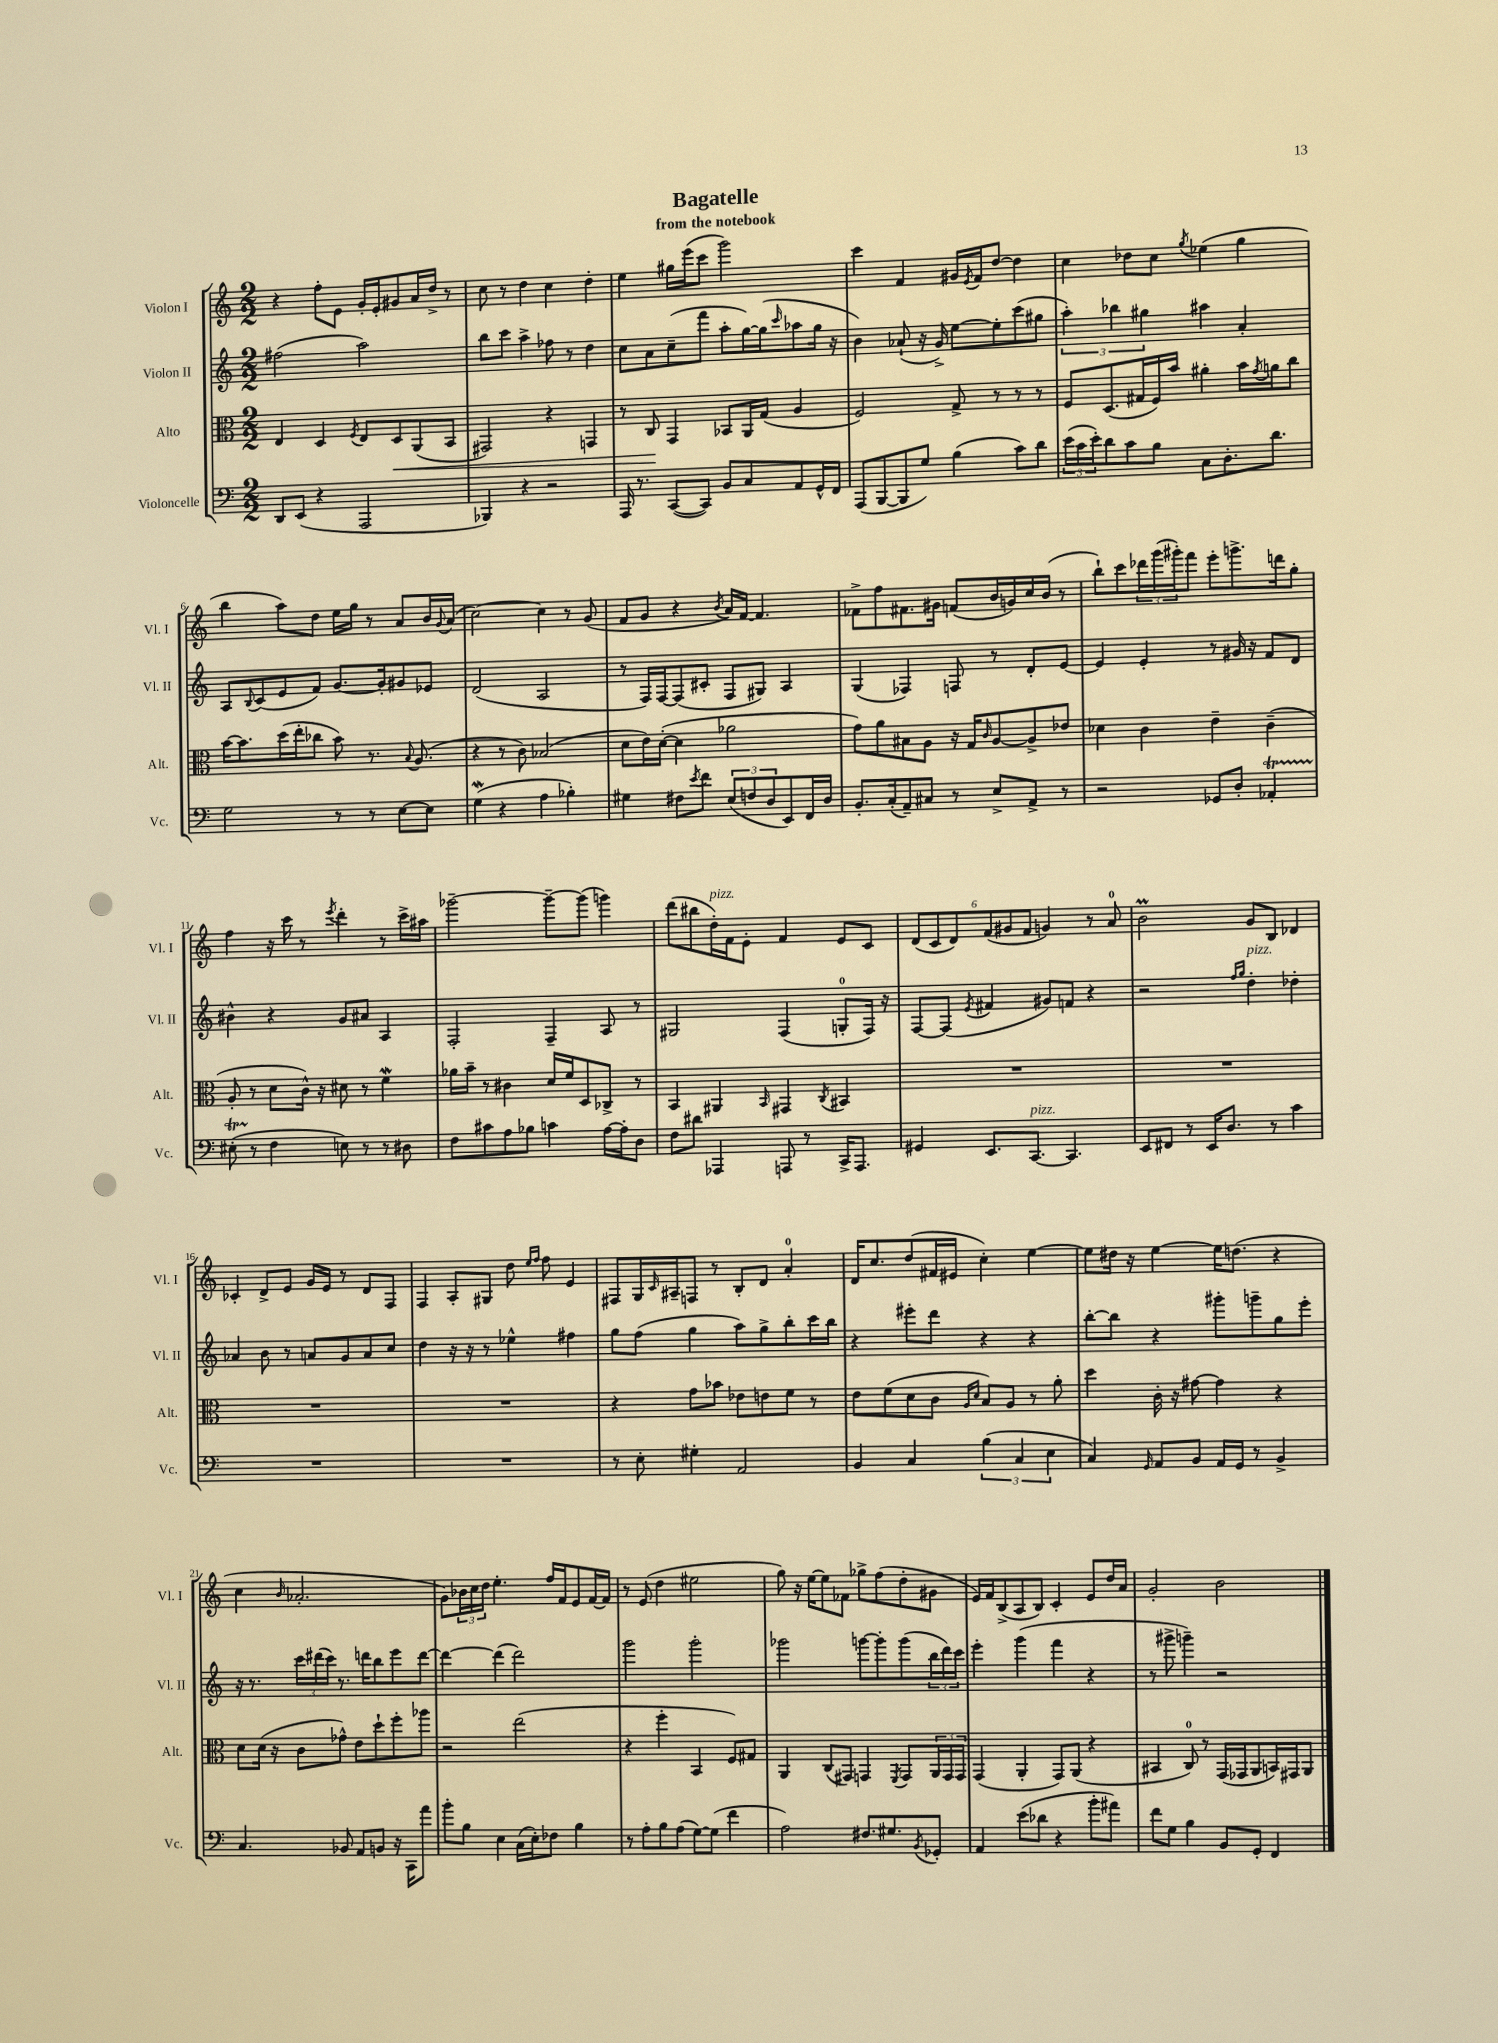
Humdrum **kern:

**kern	**kern	**kern	**kern
*staff4	*staff3	*staff2	*staff1
*clefF4	*clefC3	*clefG2	*clefG2
*k[]	*k[]	*k[]	*k[]
*M2/2	*M2/2	*M2/2	*M2/2
8DD	4E	(2ff#	4r
(8EE	.	.	.
4r	4D	.	8ff'
.	.	.	8e
.	8qF	.	.
2AAA	8E	2aa)	16g'
.	.	.	16e'
.	8D	.	8g#
.	(8AA	.	16a
.	.	.	16dd^
.	8BB	.	8r
=	=	=	=
4BBB-)	2GG#)	8bb	8cc
.	.	8ccc	8r
4r	.	4aa^	4dd
2r	4r	8ff-	4cc
.	.	8r	.
.	4GG	4dd	4dd'
=	=	=	=
16AAA	8r	8cc	4ee
8.r	.	.	.
.	8C	8a	.
([8CC	4GG	(8cc~	16gg#
.	.	.	(16eee
8CC])	.	8fff	8ccc
8BB	8BB-	8aa'	2ggg)
8C	16AA	[16gg)	.
.	(16G	(16gg]	.
.	.	16qqccc	.
8AA	4A	8aa-	.
16GG^^	.	16gg	.
16FF	.	16r	.
=	=	=	=
(8AAA	2F)	4b)	4ccc
[8BBB	.	.	.
8BBB]	.	(8a-`	4f
8G)	.	16r	.
.	.	16g^)	.
(4B	8G^	[8ee	16g#
.	.	.	8qe
.	.	.	16f
.	8r	8ee']	[8dd
8c)	8r	(8ccc	4dd]
8d	8r	8gg#	.
=	=	=	=
(24e	8F	6aa')	4cc
24c	.	.	.
24e')	.	.	.
8d	(8.D	.	.
.	.	6bb-	.
8c	.	.	8dd-
.	16G#	.	.
.	.	6gg#	.
8B	16F)	.	8cc
.	16b	.	.
.	.	.	8qgg
8C	4a#'	4aa#	(4ee-
8.D'	.	.	.
.	16b	4a'	4gg
.	8qg	.	.
8.d	16a	.	.
.	8cc	.	.
=	=	=	=
2G	[16b	8A	4bb
.	8.b]	.	.
.	.	8qqB	.
.	.	(8c	.
.	(16dd	8e	8aa)
.	16ee'	.	.
.	8cc-	8f)	8dd
8r	8b)	[8.g	16ee
.	.	.	16gg
8r	8.r	.	8r
.	.	16g']	.
[8E	.	8g#	8a
.	8qqB	.	.
.	(8.A	.	.
8E]	.	8e-	16b
.	.	.	8qqg
.	.	.	(16a
=	=	=	=
(4G	4r	(2d	[2cc)
4r	8r	.	.
.	8c)	.	.
4A	(2B-	2A	4cc]
4B-')	.	.	8r
.	.	.	(8g
=	=	=	=
4G#	8d	8r	8f
.	16e)	16F)	8g
.	([16d'	[16F	.
8F#	4d]	(8F]	4r
8qe	.	.	.
8f	.	8c#'	.
.	.	.	8qb
(12E	2a-	8F	16a)
.	.	.	[16f
12F	.	.	.
.	.	8G#)	4.f]
12D	.	.	.
8EE)	.	4A	.
16FF	.	.	.
16D	.	.	.
=	=	=	=
8.BB'	8g)	(4G	8f-^
.	8a	.	8ff
(16C'	.	.	.
8AA~)	8B#	4F-)	8.f#
8C#	8A	.	.
.	.	.	16g#
8r	16r	8F	(8f
.	16G	.	.
.	16qqc	.	.
8E^	[8A	8r	16b
.	.	.	16g)
8AA^	8A^]	8d'	16cc
.	.	.	(16b
8r	8e-	[8e	8r
=	=	=	=
2r	4d-	4e]	8bb`)
.	.	.	8ccc
.	4c	4e'	24ddd-
.	.	.	(24ggg
.	.	.	24ggg#')
.	.	.	8fff
8GG-	4e~	8r	8eee'
8D'	.	16g#	8.ggg^
.	.	16r	.
4AA-'	(4c~	8f	.
.	.	.	16ddd
.	.	8d	8gg'
=	=	=	=
(8E#'	8A'	4b#^^	4ff
8r	8r	.	.
4F	8d	4r	16r
.	.	.	16ccc
.	16c^^)	.	8r
.	16r	.	.
.	.	.	8qeee
8E)	8d#	8g	4ddd'
8r	8r	8a#	.
8r	4f	4A	8r
8D#	.	.	16ccc^
.	.	.	16aa#
=	=	=	=
8F	16a-	2F'	[2ggg-~
.	16b~	.	.
8c#	8r	.	.
8A	4c#	.	.
8B-	.	.	.
4c	16d	4F~	8ggg-~_
.	16f	.	.
.	8D	.	(8ggg-]
[16A	8C-^	8A	4ggg)
16A']	.	.	.
8D	8r	8r	.
=	=	=	=
8F	4BB	2G#	(8ddd
8d#	.	.	8bb#
4AAA-	4AA#	.	16dd')
.	.	.	16f
.	.	.	8e'
.	16qqBB	.	.
8AAA	4GG#	(4F	4f
8r	.	.	.
.	8qC	.	.
16CC^	4BB#	8G'	8e
8.AAA	.	.	.
.	.	16F)	8c
.	.	16r	.
=	=	=	=
4GG#	1r	[8F	(12d
.	.	.	12c
.	.	(8F]	.
.	.	.	12d)
.	.	8qe	.
8.EE	.	4f#	(12f
.	.	.	12g#
.	.	.	12f
[8.CC	.	.	.
.	.	8g#)	4g)
4.CC]	.	8f	.
.	.	4r	8r
.	.	.	8a
=	=	=	=
8EE	1r	2r	2b
8FF#	.	.	.
8r	.	.	.
16EE	.	.	.
8.D	.	.	.
.	.	16qqff	.
.	.	16qqgg	.
.	.	4dd'	8g
8r	.	.	8B
4c	.	4dd-'	4d-
=	=	=	=
1r	1r	4a-	4c-'
.	.	8b	8d^
.	.	8r	8e
.	.	8a	16g
.	.	.	16e
.	.	8g	8r
.	.	8a	8d
.	.	8cc	8F
=	=	=	=
1r	1r	4dd	4F
.	.	16r	8A'
.	.	16r	.
.	.	8r	8G#
.	.	4ee-^^	8dd
.	.	.	16qqee
.	.	.	16qqff
.	.	.	8ff
.	.	4ff#	4e
=	=	=	=
8r	4r	8gg	8F#
8E'	.	(8ff	16G
.	.	.	16qqc
.	.	.	16A#~
4G#'	8g	4gg	8F
.	8b-	.	8r
2AA	8e-	8aa)	8B'
.	8e	8gg^	8d
.	8f	8bb'	4a'
.	8r	16ccc	.
.	.	16bb	.
=	=	=	=
4BB	8e	4r	16d
.	.	.	8.cc
.	(8f	.	.
4C	8d	8eee#'	(8dd
.	8c	8ddd	16f#
.	.	.	16e#
.	16qqA	.	.
.	16qqd	.	.
(6B	8B)	4r	4cc')
.	8A	.	.
6C	.	.	.
.	8r	4r	[4ee
6E	.	.	.
.	8a'	.	.
=	=	=	=
4C)	4dd	[8bb'	8ee]
.	.	8bb]	16dd#
.	.	.	16r
16qqGG	.	.	.
8AA	16c'	4r	[4ee
.	16r	.	.
8BB	[8g#	.	.
16AA	4g#]	8ggg#'	16ee]
16GG	.	.	(8.dd
8r	.	8ggg~	.
4BB^	4r	8gg	4r
.	.	8eee'	.
=	=	=	=
4.C	8d	16r	4cc
.	.	8.r	.
.	(16d	.	.
.	16r	.	.
.	.	.	16qqb
.	8c	24ccc	2.a-'
.	.	(24ddd#	.
.	.	24ccc)	.
8BB-	8g-^^)	8.r	.
8AA	8e	.	.
.	.	16ddd	.
8BB	8dd`	8bb	.
16r	8ff'	8eee	.
16CC	.	.	.
8a	8aa-	[8ddd	.
=	=	=	=
8b'	2r	4ddd_	8g)
8B	.	.	24b-
.	.	.	24cc
.	.	.	24dd
4E	.	(4ddd]	4.ee'
(16C	(2ee	2ddd)	.
16E')	.	.	.
8F-	.	.	16ff
.	.	.	16f
4B	.	.	8e
.	.	.	[16f
.	.	.	16f]
=	=	=	=
8r	4r	2ggg	8r
8A'	.	.	(8e
8B	4ff'	.	4dd
(8A	.	.	.
[8G)	4BB	2ggg'	2ee#
(8G]	.	.	.
4f	8F)	.	.
.	8G#	.	.
=	=	=	=
2A)	4AA	2ggg-	8gg)
.	.	.	16r
.	.	.	[16ee
.	(8C	.	8ee]
.	8GG#)	.	8f-
8.F#	4GG	[8ggg	8gg-^
.	.	8ggg']	(8ff
8.G#	.	.	.
.	8qFF	.	.
.	8GG	(8ggg	8dd'
8qBB	.	.	.
8GG-'	24AA	24bb	8g#
.	24GG	24ddd)	.
.	24GG	24ccc	.
=	=	=	=
4AA	(4GG	4eee'	16e)
.	.	.	16f
.	.	.	(8B^
(8e	4AA'	(4ggg	8A
8d-	.	.	8B)
4r	8GG)	4fff	4c'
.	(8AA	.	.
8b'	4r	4r	8e
8a#)	.	.	16dd
.	.	.	16a
=	=	=	=
8f	4BB#	8r	2g'
8G	.	8ggg#^	.
4B	8C)	4ggg~)	.
.	8r	.	.
8BB	(16GG	2r	2b
.	16GG-	.	.
8GG'	8AA	.	.
4FF	16BB)	.	.
.	16GG#	.	.
.	8AA	.	.
==	==	==	==
*-	*-	*-	*-
